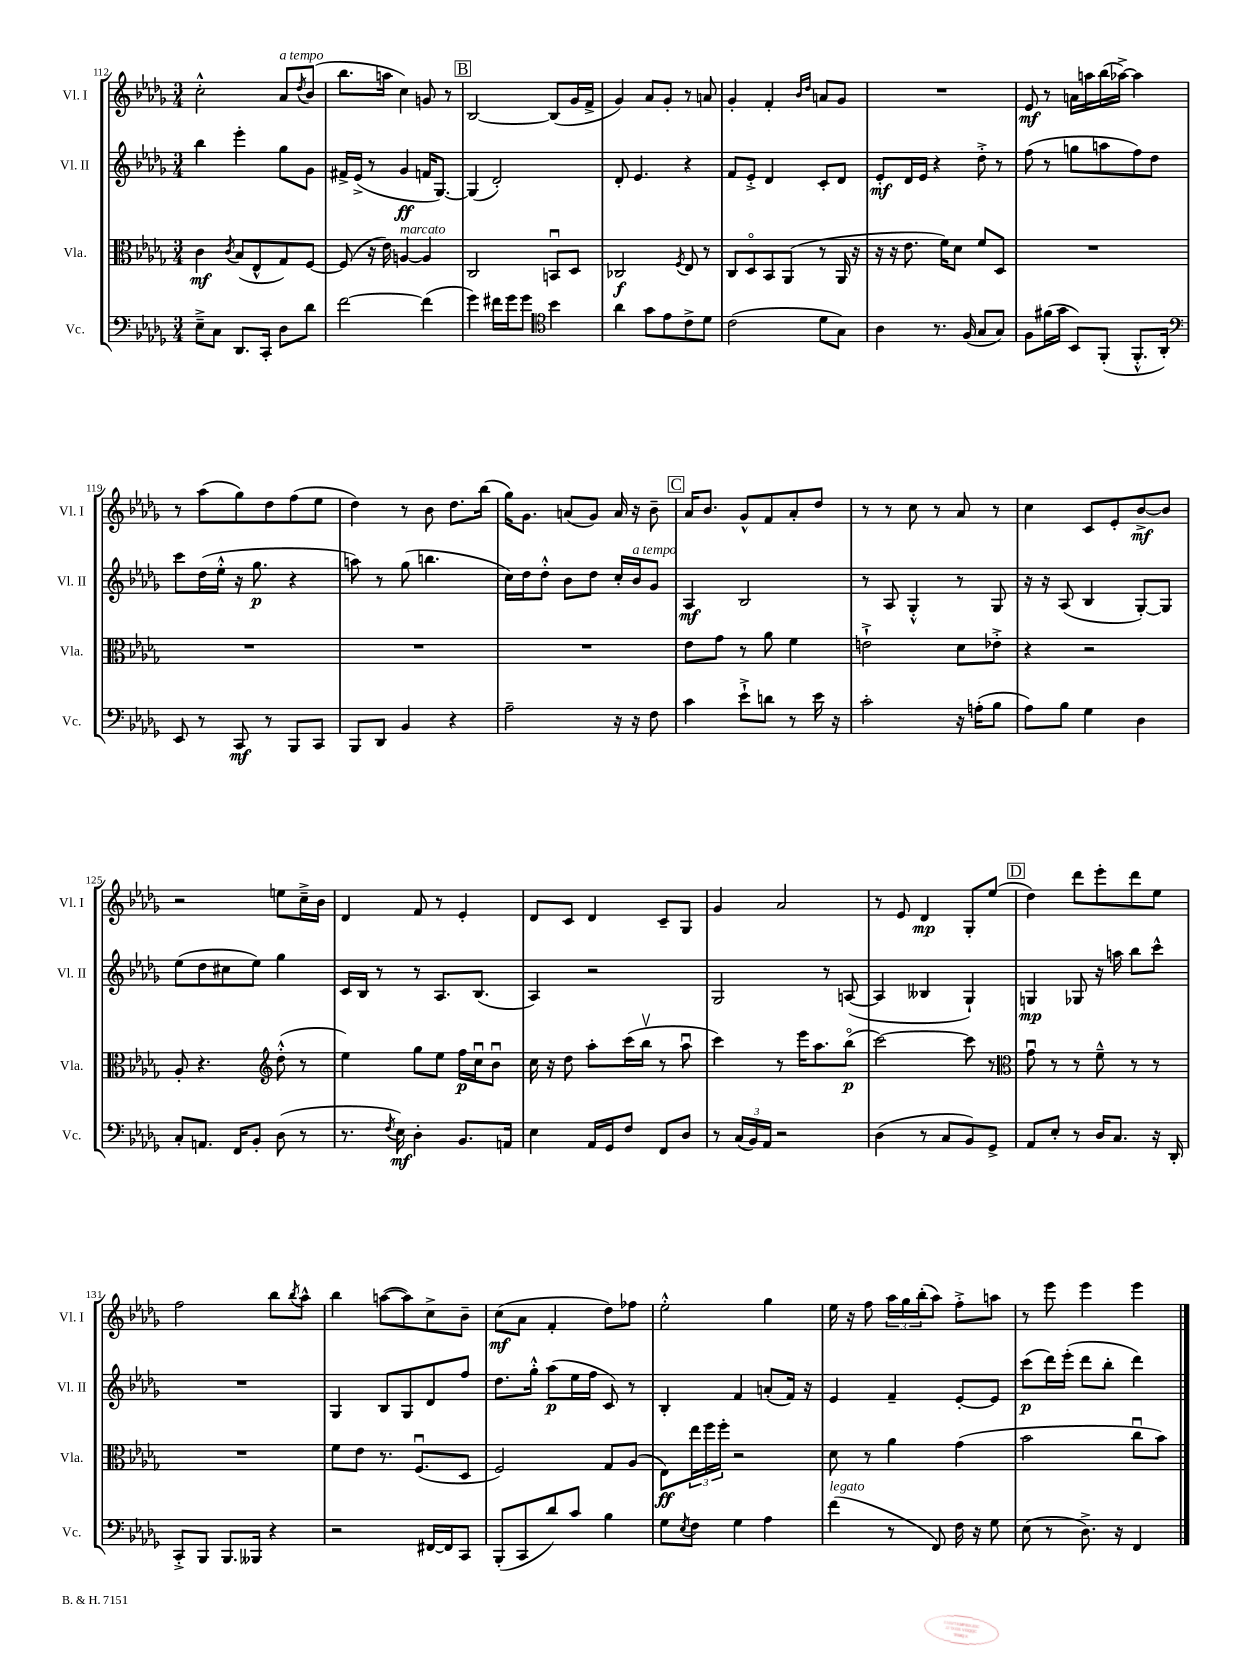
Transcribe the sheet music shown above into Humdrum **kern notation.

**kern	**kern	**kern	**kern
*staff4	*staff3	*staff2	*staff1
*clefF4	*clefC3	*clefG2	*clefG2
*k[b-e-a-d-g-]	*k[b-e-a-d-g-]	*k[b-e-a-d-g-]	*k[b-e-a-d-g-]
*M3/4	*M3/4	*M3/4	*M3/4
8E-~^	4c	4bb-	2cc'^^
8C	.	.	.
.	8qc	.	.
8.DD-	(8B-	4eee-'	.
.	8E-^^	.	.
16CC'	.	.	.
8D-	8G-)	8gg-	8a-
.	.	.	8qdd-
8d-	[8F	8g-	(8b-
=	=	=	=
[2f	(8F]	16f#^	8.bb-
.	.	(16e-^	.
.	16r	8r	.
.	16e-)	.	16aa
.	[4A	4g-	4cc)
(4f]	4A]	16f	8g
.	.	[8.G-)	.
.	.	.	8r
=	=	=	=
4g-)	2C	(4G-]	[2B-
16f#	.	2d-')	.
16g-	.	.	.
8g-	.	.	.
*clefC4	*	*	*
4b-	8BBu	.	(8B-]
.	8D-	.	16g-
.	.	.	16f^
=	=	=	=
4a-	2C-	8d-'	4g-)
.	.	4.e-	.
8g-	.	.	8a-
8e-	.	.	8g-'
.	8qF	.	.
8c^	8E-	4r	8r
8d-	8r	.	8a
=	=	=	=
(2c	8C	8f	4g-'
.	8D-o	8e-'^	.
.	8BB-	4d-	4f'
.	(8AA-	.	.
.	.	.	16qqb-
.	.	.	16qqdd-
8d-	8r	8c'	8a
8G-)	16AA-	8d-	8g-
.	16r	.	.
=	=	=	=
4A-	16r	8e-'	2.r
.	16r	.	.
.	8.e-	16d-	.
.	.	16e-	.
8.r	.	4r	.
.	16f)	.	.
.	8d-	.	.
(16F	.	.	.
8G-	8f	8dd-'^	.
8G-)	8D-	8r	.
=	=	=	=
8F	2.r	(8ff	8e-
(16f#	.	8r	8r
16g-	.	.	.
8BB-)	.	8gg	16a
.	.	.	16aa
(8FF'	.	8aa	(16bb-
.	.	.	[16aa-^)
8.FF'^^	.	8ff)	4aa-]
.	.	8dd-	.
16AA-')	.	.	.
=	=	=	=
*clefF4	*	*	*
8EE-	2.r	8ccc	8r
8r	.	(16dd-	(8aa-
.	.	16ee-'^^	.
8CC	.	16r	8gg-)
.	.	8.gg-	.
8r	.	.	8dd-
8BBB-	.	4r	(8ff
8CC	.	.	8ee-
=	=	=	=
8BBB-	2.r	8aa)	4dd-)
8DD-	.	8r	.
4BB-	.	(8gg-	8r
.	.	4.bb	8b-
4r	.	.	8.dd-
.	.	.	(16bb-
=	=	=	=
2A-~	2.r	16cc)	16gg-)
.	.	16dd-	8.g-
.	.	8dd-'^^	.
.	.	8b-	(8a
.	.	8dd-	8g-)
16r	.	16cc'	16a
16r	.	16b-	16r
8F	.	8g-	8b-~
=	=	=	=
4c	8e-	4A-	16a-
.	.	.	8.b-
.	8g-	.	.
8e-`^	8r	2B-	8g-^^
8d	8a-	.	8f
8r	4f	.	8a-'
16e-	.	.	8dd-
16r	.	.	.
=	=	=	=
2c'	2e`^	8r	8r
.	.	8A-	8r
.	.	4G-'^^	8cc
.	.	.	8r
16r	8d-	8r	8a-
(16A'	.	.	.
8B-	8e-'^	8G-	8r
=	=	=	=
8A-)	4r	16r	4cc
.	.	16r	.
8B-	.	(8A-	.
4G-	2r	4B-	8c
.	.	.	8e-'
4D-	.	[8G-')	[8b-^
.	.	8G-]	8b-]
=	=	=	=
8C'	8A-'	(8ee-	2r
8.AA	4.r	8dd-	.
.	.	8cc#	.
16FF	.	.	.
8BB-'	.	8ee-)	.
*	*clefG2	*	*
(8D-	(8dd-'^^	4gg-	8ee
8r	8r	.	16cc~^
.	.	.	16b-
=	=	=	=
8.r	4ee-)	16c	4d-
.	.	16B-	.
.	.	8r	.
8qF	.	.	.
16E-)	.	.	.
4D-'	8gg-	8r	8f
.	8ee-	8.A-	8r
8.BB-	16ff	.	4e-'
.	16ccu	(8.B-	.
.	8b-u	.	.
16AA	.	.	.
=	=	=	=
4E-	16cc	4A-)	8d-
.	16r	.	.
.	8dd-	.	8c
16AA-	8aa-'	2r	4d-
16GG-	.	.	.
8F	(16ccc	.	.
.	16bb-v	.	.
8FF	8r	.	8c~
8D-	8aa-u	.	8G-
=	=	=	=
8r	4ccc)	2G-	4g-
(24C	.	.	.
24BB-)	.	.	.
24AA-	.	.	.
2r	8r	.	2a-
.	16eee-	.	.
.	8.aa-	.	.
.	.	8r	.
.	(8bb-o	([8A	.
=	=	=	=
(4D-	[2ccc)	4A]	8r
.	.	.	8e-
8r	.	4B--	4d-
8C	.	.	.
8BB-)	8ccc]	4G-`)	8G-'
8GG-^	8r	.	(8ee-
=	=	=	=
*	*clefC3	*	*
8AA-	8g-u	4G	4dd-)
8E-'	8r	.	.
8r	8r	8G-	8ddd-
16D-	8f~^^	16r	8eee-'
8.C	.	16aa	.
.	8r	8bb-	8ddd-
16r	8r	8ccc^^	8ee-
16DD-'	.	.	.
=	=	=	=
8CC'^	2.r	2.r	2ff
8BBB-	.	.	.
8.BBB-	.	.	.
16BBB--	.	.	.
4r	.	.	8bb-
.	.	.	8qbb-
.	.	.	8aa-^^
=	=	=	=
2r	8f	4G-	4bb-
.	8e-	.	.
.	8.r	8B-	([8aa
.	.	8G-	8aa])
.	(8.Fu	.	.
[16FF#	.	8d-	8cc^
16FF#]	.	.	.
8CC	8D-	8ff	8b-~
=	=	=	=
(8BBB-'	2F)	8.dd-	(8cc
8CC	.	.	8a-
.	.	16gg-'^^	.
8d-)	.	(8aa-	4f'
8c	.	16ee-	.
.	.	16ff	.
4B-	8G-	8c)	8dd-)
.	(8A-	8r	8ff-
=	=	=	=
8G-	8E-)	4B-'	2ee-'^^
8qE-	.	.	.
8F	24ee-	.	.
.	24ff	.	.
.	24ff'	.	.
4G-	2r	4f	.
4A-	.	(8a'	4gg-
.	.	16f)	.
.	.	16r	.
=	=	=	=
(4f	8d-	4e-	16ee-
.	.	.	16r
.	8r	.	8ff
8r	4a-	4f~	24aa-
.	.	.	24gg-
.	.	.	(24bb-'
8FF)	.	.	8aa-)
16F	(4g-	[8e-'	8ff'^
16r	.	.	.
8G-	.	8e-]	8aa
=	=	=	=
(8E-	2b-	(8ccc	8r
8r	.	16ddd-)	8eee-
.	.	(16eee-'	.
8.D-^)	.	8ddd-	4eee-
.	.	8bb-'	.
16r	.	.	.
4FF	8ccu	4ddd-)	4eee-
.	8b-)	.	.
==	==	==	==
*-	*-	*-	*-
